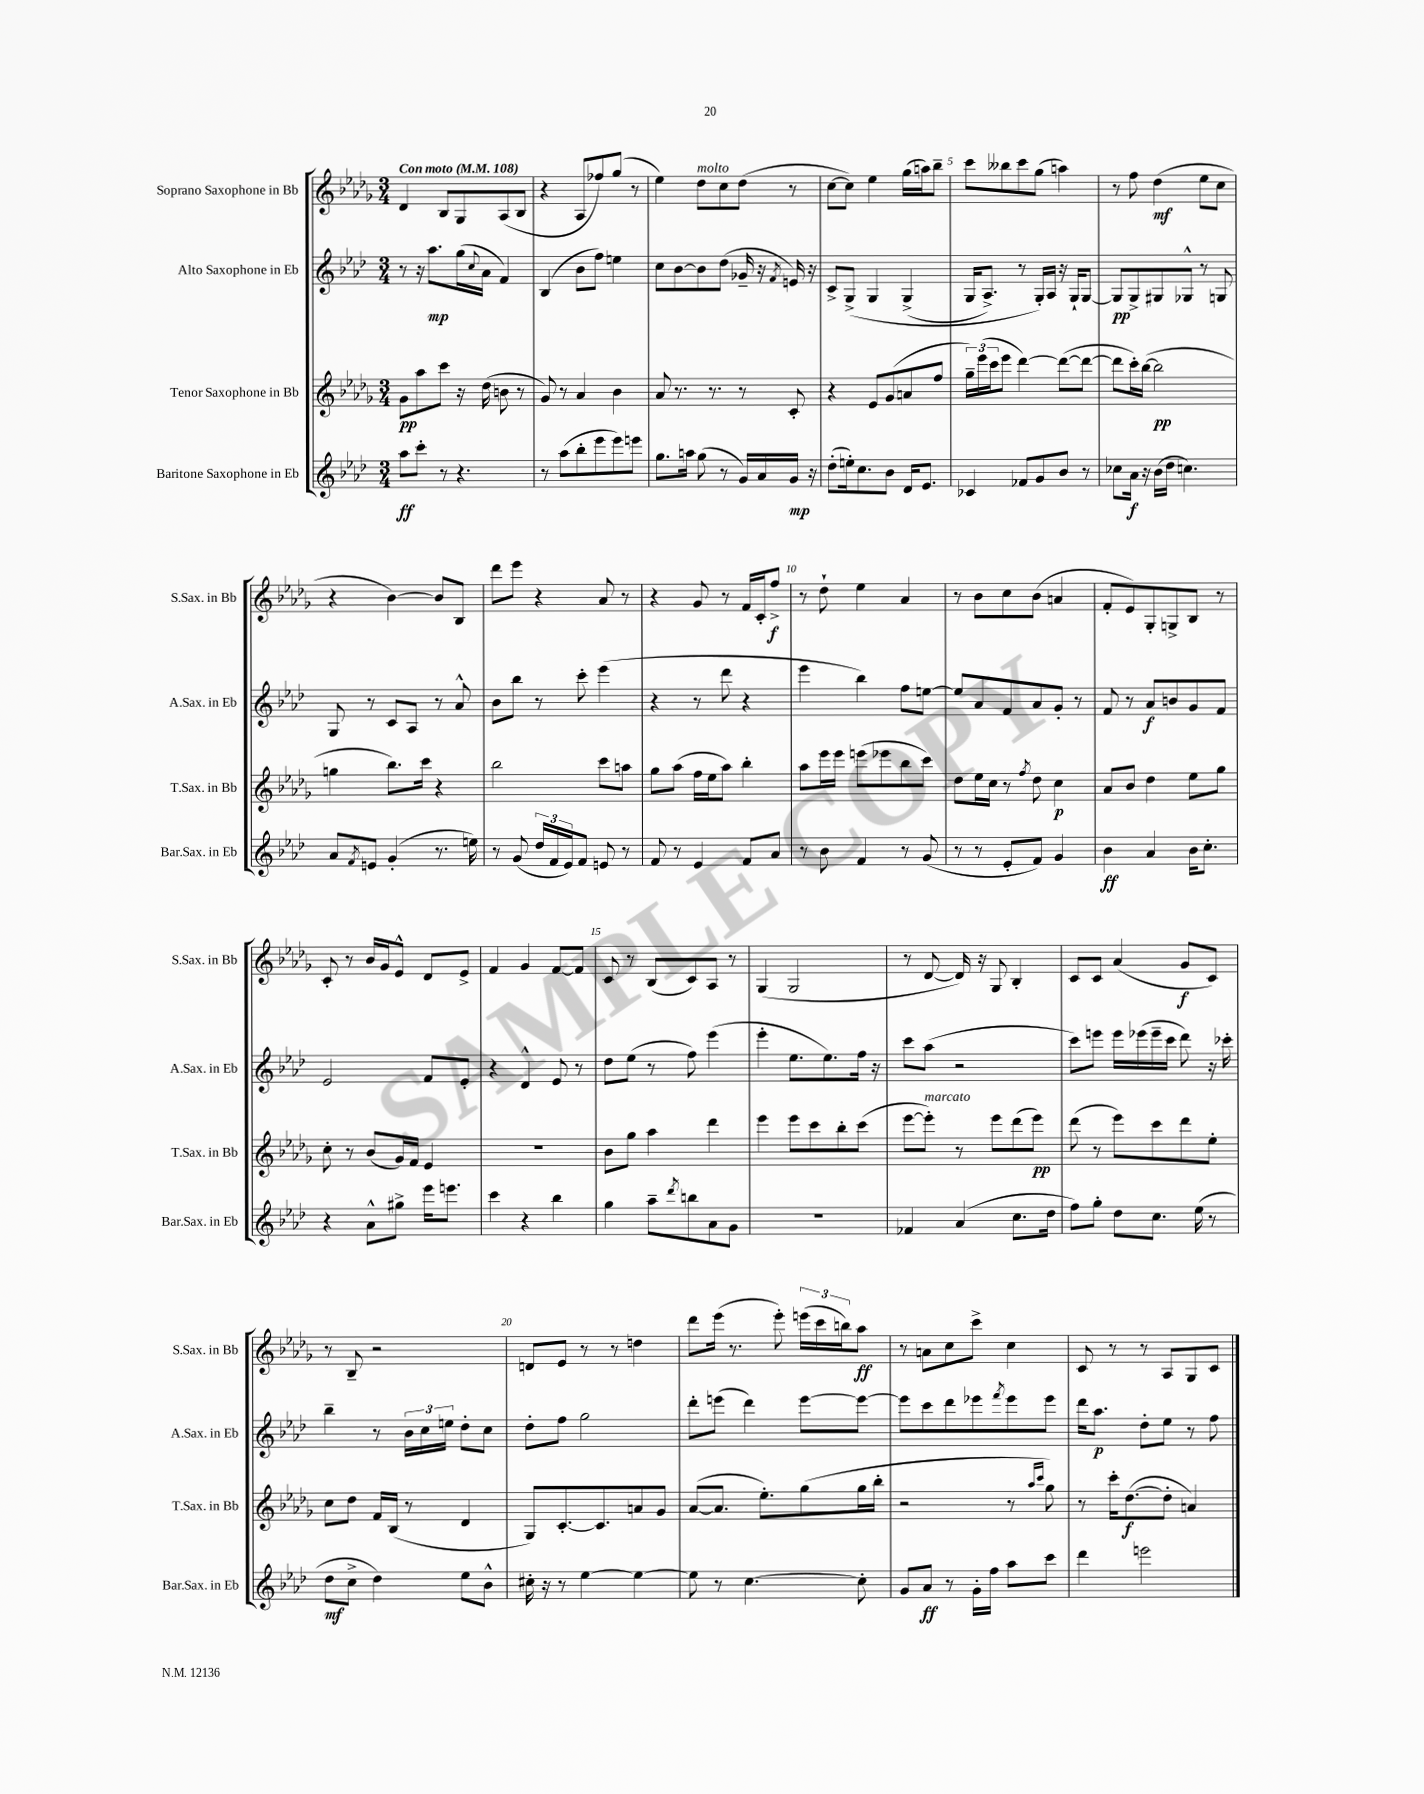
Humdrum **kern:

**kern	**dynam	**kern	**dynam	**kern	**dynam	**kern	**dynam
*part4	*part4	*part3	*part3	*part2	*part2	*part1	*part1
*staff4	*staff4	*staff3	*staff3	*staff2	*staff2	*staff1	*staff1
*I"Baritone Saxophone in Eb	*	*I"Tenor Saxophone in Bb	*	*I"Alto Saxophone in Eb	*	*I"Soprano Saxophone in Bb	*
*I'Bar.Sax. in Eb	*	*I'T.Sax. in Bb	*	*I'A.Sax. in Eb	*	*I'S.Sax. in Bb	*
*clefG2	*	*clefG2	*	*clefG2	*	*clefG2	*
*k[b-e-a-d-]	*	*k[b-e-a-d-g-]	*	*k[b-e-a-d-]	*	*k[b-e-a-d-g-]	*
*M3/4	*	*M3/4	*	*M3/4	*	*M3/4	*
*MM108	*	*MM108	*	*MM108	*	*MM108	*
=1	=1	=1	=1	=1	=1	=1	=1
!	!	!	!	!	!	!LO:TX:a:B:t=Con moto	!
8aa-\L	ff	8g-\L	pp	8r	.	4d-/	.
8ccc'\J	.	8aa-\	.	16r	.	.	.
.	.	.	.	8.aa-\L	mp	.	.
8r	.	8ccc\J	.	.	.	8B-/L	.
4.r	.	16r	.	(16gg\L	.	8G-/	.
.	.	.	.	8qqcc/	.	.	.
.	.	(16dd-\	.	16a-\JJ	.	.	.
.	.	8bn\	.	4f/)	.	(8A-/	.
.	.	8r	.	.	.	8B-/J	.
=2	=2	=2	=2	=2	=2	=2	=2
8r	.	8g-/)	.	(4B-/	.	4r	.
(8aa-\L	.	8r	.	.	.	.	.
8bb-'\	.	4a-/	.	8b-\L	.	8A-/L	.
8eee-\	.	.	.	8ff\J)	.	8ff-X/)	.
8eee-\)	.	4b-\	.	4een\	.	(8gg-/J	.
8eeen\J	.	.	.	.	.	8r	.
=3	=3	=3	=3	=3	=3	=3	=3
8.gg\L	.	8a-/	.	8cc\L	.	4ee-\)	.
.	.	8.r	.	[8b-\	.	.	.
16aan\Jk	.	.	.	.	.	.	.
!	!	!	!	!	!	!LO:TX:a:i:t=molto	!
(8gg\	.	.	.	8b-\]	.	8dd-\L	.
.	.	8.r	.	.	.	.	.
8r	.	.	.	(8dd-\J	.	8cc\	.
16g/LL)	.	8r	.	16g-X~/	.	(8dd-\J	.
16a-/	.	.	.	16r	.	.	.
.	.	.	.	8qf/	.	.	.
16g/JJ	mp	8c'/	.	16en/)	.	8r	.
16r	.	.	.	16r	.	.	.
=4	=4	=4	=4	=4	=4	=4	=4
(8dd-'\L	.	4r	.	8c^/L	.	[8cc\L	.
16een'\k)	.	.	.	(8G^/J	.	8cc\J])	.
8.cc\	.	.	.	.	.	.	.
.	.	8e-/L	.	4G/	.	4ee-\	.
8b-\J	.	(8g-/	.	.	.	.	.
16d-/KL	.	8an/	.	(4G^/	.	(16gg-\LL	.
8.e-/J	.	.	.	.	.	16aan\J)	.
.	.	8ff/J	.	.	.	8bb-~\J	.
=5	=5	=5	=5	=5	=5	=5	=5
4c-X/	.	24gg-~\LL)	.	16G/KL	.	8ccc\L	.
.	.	(24eee-\	.	.	.	.	.
.	.	.	.	8.A-^/J)	.	.	.
.	.	24ccc\J	.	.	.	.	.
.	.	8eee-\J	.	.	.	8bb--X\	.
8f-X/L	.	[4ddd-\)	.	8r	.	8ccc\	.
8g/	.	.	.	16G'/LL)	.	(8gg-\J	.
.	.	.	.	16A-/JJ	.	.	.
8b-/J	.	(8ddd-\L_	.	16r	.	4aan\)	.
.	.	.	.	16G`/KL	.	.	.
8r	.	8ddd-\J_	.	[8G/J	.	.	.
=6	=6	=6	=6	=6	=6	=6	=6
8cc-X\L	.	8ddd-\L]	.	8G/L]	pp	8r	.
16a-\Jk	f	16ccc'\L)	.	8G^/	.	8ff\	.
16r	.	([16bb-\JJ	.	.	.	.	.
(16b-\LL	.	2bb-\]	pp	8G#X/	.	(4dd-\	mf
16dd-\JJ	.	.	.	.	.	.	.
4.ccn\)	.	.	.	8G-X^^/J	.	.	.
.	.	.	.	8r	.	8ee-\L	.
.	.	.	.	8Gn/	.	8cc\J	.
!!LO:LB:g=z
=7	=7	=7	=7	=7	=7	=7	=7
8a-/L	.	4ggn\	.	8G/	.	4r	.
8qf/	.	.	.	.	.	.	.
8en/J	.	.	.	8r	.	.	.
(4g'/	.	8.bb-\L)	.	8c/L	.	[4b-\)	.
.	.	.	.	8A-/J	.	.	.
.	.	16ccc\Jk	.	.	.	.	.
8.r	.	4r	.	8r	.	8b-/L]	.
.	.	.	.	8a-^^/	.	8B-/J	.
16een\)	.	.	.	.	.	.	.
=8	=8	=8	=8	=8	=8	=8	=8
8r	.	2bb-\	.	8b-\L	.	8ddd-\L	.
(8g/	.	.	.	8bb-\J	.	8eee-\J	.
24dd-/LL	.	.	.	8r	.	4r	.
24f/	.	.	.	.	.	.	.
24e-/J)	.	.	.	.	.	.	.
8f/J	.	.	.	8ccc'\	.	.	.
8en/	.	8ccc\L	.	(4eee-\	.	8a-/	.
8r	.	8aan\J	.	.	.	8r	.
=9	=9	=9	=9	=9	=9	=9	=9
8f/	.	8gg-\L	.	4r	.	4r	.
8r	.	(8aa-\J	.	.	.	.	.
4e-/	.	16ff\LL	.	8r	.	8g-/	.
.	.	16ee-\J	.	.	.	.	.
.	.	8aa-\J)	.	8ddd-\	.	8r	.
8f/L	.	4bb-'\	.	4r	.	16f/LL	.
.	.	.	.	.	.	16c'/J	.
8a-/J	.	.	.	.	.	8ff^/J	f
=10	=10	=10	=10	=10	=10	=10	=10
8r	.	8aa-\L	.	4eee-\	.	8r	.
8b-\	.	16eee-\L	.	.	.	8dd-`\	.
.	.	16eee-\JJ	.	.	.	.	.
4f/	.	(8eeen\L	.	4bb-\)	.	4ee-\	.
.	.	8eee-X\	.	.	.	.	.
8r	.	8bb-\	.	8ff\L	.	4a-/	.
(8g/	.	8ccc\J)	.	[8een\J	.	.	.
=11	=11	=11	=11	=11	=11	=11	=11
8r	.	8dd-\L	.	8ee/L]	.	8r	.
8r	.	16ee-\L	.	8a-/	.	8b-\L	.
.	.	16cc\JJ	.	.	.	.	.
8e-'/L	.	8r	.	8f/	.	8cc\	.
.	.	8qff/	.	.	.	.	.
8f/J)	.	8dd-\	.	8a-/	.	(8b-\J	.
4g/	.	4cc\	p	8g'/J	.	4an/	.
.	.	.	.	8r	.	.	.
=12	=12	=12	=12	=12	=12	=12	=12
4b-\	ff	8a-/L	.	8f/	.	8f'/L	.
.	.	8b-/J	.	8r	.	8e-/)	.
4a-/	.	4dd-\	.	8a-/L	f	8G-'/	.
.	.	.	.	8bn/	.	8Gn^/	.
16b-\KL	.	8ee-\L	.	8g/	.	8B-/J	.
8.cc'\J	.	.	.	.	.	.	.
.	.	8gg-\J	.	8f/J	.	8r	.
!!LO:LB:g=z
=13	=13	=13	=13	=13	=13	=13	=13
4r	.	8cc'\	.	2e-/	.	8c'/	.
.	.	8r	.	.	.	8r	.
8a-^^\L	.	(8b-/L	.	.	.	16b-/LL	.
.	.	.	.	.	.	16g-/J	.
8gg#X^\J	.	16g-/L)	.	.	.	8e-^^/J	.
.	.	16f/JJ	.	.	.	.	.
16eee-\KL	.	4e-/	.	8f/L	.	8d-/L	.
8.eeen\J	.	.	.	.	.	.	.
.	.	.	.	8e-'/J	.	8e-^/J	.
=14	=14	=14	=14	=14	=14	=14	=14
4ccc\	.	2.r	.	4r	.	4f/	.
4r	.	.	.	4d-^^/	.	4g-/	.
4bb-\	.	.	.	8e-/	.	[8f/L	.
.	.	.	.	8r	.	8f/J]	.
=15	=15	=15	=15	=15	=15	=15	=15
4gg\	.	8b-\L	.	8dd-\L	.	8c/	.
.	.	8gg-\J	.	(8ee-\J	.	8r	.
8aa-~\L	.	4aa-\	.	8r	.	(8B-/L	.
8qddd-/	.	.	.	.	.	.	.
8bbn\	.	.	.	8ff\)	.	8c/)	.
8a-\	.	4ddd-\	.	(4eee-\	.	8A-/J	.
8g\J	.	.	.	.	.	8r	.
=16	=16	=16	=16	=16	=16	=16	=16
2.r	.	4eee-\	.	4eee-'\	.	(4G-/	.
.	.	8eee-\L	.	8.ee-\L	.	2G-/	.
.	.	8ccc\	.	.	.	.	.
.	.	.	.	8.ee-\)	.	.	.
.	.	8bb-'\	.	.	.	.	.
.	.	(8ccc\J	.	16ff\Jk	.	.	.
.	.	.	.	16r	.	.	.
=17	=17	=17	=17	=17	=17	=17	=17
4f-X/	.	[8eee-\L	.	8ccc\L	.	8r	.
!	!	!LO:TX:a:i:t=marcato	!	!	!	!	!
.	.	8eee-'\J])	.	(8aa-\J	.	[8d-/	.
(4a-/	.	8r	.	2r	.	16d-/])	.
.	.	.	.	.	.	16r	.
.	.	8eee-\L	.	.	.	8G-/	.
8.cc\L	.	(8ddd-\	.	.	.	4B-'/	.
.	.	8eee-\J)	pp	.	.	.	.
16dd-\Jk	.	.	.	.	.	.	.
=18	=18	=18	=18	=18	=18	=18	=18
8ff\L)	.	(8ddd-\	.	8ccc\L)	.	8c/L	.
8gg'\J	.	8r	.	8eeen\J	.	8c/J	.
8dd-\L	.	8eee-\L)	.	16eee\LL	.	(4a-/	.
.	.	.	.	(16eee-X\	.	.	.
8.cc\J	.	8ccc\	.	16eee-~\	.	.	.
.	.	.	.	16ccc\JJ	.	.	.
.	.	8ddd-\	.	8ddd-\)	.	8g-/L	f
(16ee-\	.	.	.	.	.	.	.
8r	.	8ee-'\J	.	16r	.	8c/J)	.
.	.	.	.	16ccc-X'\	.	.	.
!!LO:LB:g=z
=19	=19	=19	=19	=19	=19	=19	=19
8dd-\L	mf	8cc\L	.	4bb-~\	.	8r	.
8cc^\J	.	8dd-\J	.	.	.	8B-~/	.
4dd-\)	.	16f/LL	.	8r	.	2r	.
.	.	(16B-/JJ	.	.	.	.	.
.	.	8r	.	24b-\LL	.	.	.
.	.	.	.	24cc\	.	.	.
.	.	.	.	24een\JJ	.	.	.
8ee-\L	.	4d-/	.	8dd-'\L	.	.	.
8b-^^\J	.	.	.	8cc\J	.	.	.
=20	=20	=20	=20	=20	=20	=20	=20
16cc#X'\	.	8G-/L)	.	8dd-'\L	.	8dn/L	.
16r	.	.	.	.	.	.	.
8r	.	[8.c'/	.	8ff\J	.	8e-/J	.
[4ee-\	.	.	.	2gg\	.	8r	.
.	.	8.c/]	.	.	.	.	.
.	.	.	.	.	.	8r	.
4ee-\_	.	8an/	.	.	.	4ddn\	.
.	.	8g-/J	.	.	.	.	.
=21	=21	=21	=21	=21	=21	=21	=21
8ee-\]	.	([8a-/L	.	8ddd-'\L	.	8ddd-\L	.
8r	.	8.a-/J]	.	(8eeen\J	.	(16eee-\Jk	.
.	.	.	.	.	.	8.r	.
[4.cc\	.	.	.	4ddd-\)	.	.	.
.	.	8.ee-'\L)	.	.	.	.	.
.	.	.	.	.	.	8eee-'\)	.
.	.	(8gg-\	.	[8eee\L	.	(24eeen\LL	.
.	.	.	.	.	.	24ccc\	.
.	.	.	.	.	.	24bbn\J)	.
8cc'\]	.	16gg-\L	.	8eee\J_	.	8aa-\J	ff
.	.	16bb-'\JJ	.	.	.	.	.
=22	=22	=22	=22	=22	=22	=22	=22
8g/L	.	2r	.	8eee\L]	.	8r	.
8a-/J	ff	.	.	8ccc\	.	8an\L	.
8r	.	.	.	8ddd-\	.	8cc\	.
16g'\LL	.	.	.	8eee-X\	.	8ccc^\J	.
16ff\JJ	.	.	.	.	.	.	.
.	.	.	.	8qfff/	.	.	.
8aa-\L	.	8r	.	8eee-\	.	4cc\	.
.	.	16qqaa-/LL	.	.	.	.	.
.	.	16qqccc/JJ	.	.	.	.	.
8ccc\J	.	8gg-\)	.	8eee-\J	.	.	.
=23	=23	=23	=23	=23	=23	=23	=23
4ddd-\	.	8r	.	16ddd-\KL	.	8c/	.
.	.	.	.	8.aa-\J	p	.	.
.	.	16ccc'\KL	.	.	.	8r	.
.	.	([8.dd-\	f	.	.	.	.
2eeen\	.	.	.	8dd-'\L	.	8r	.
.	.	8dd-'\J]	.	8ee-\J	.	8A-/L	.
.	.	4an/)	.	8r	.	8G-/	.
.	.	.	.	8ff\	.	8c/J	.
==	==	==	==	==	==	==	==
*-	*-	*-	*-	*-	*-	*-	*-
